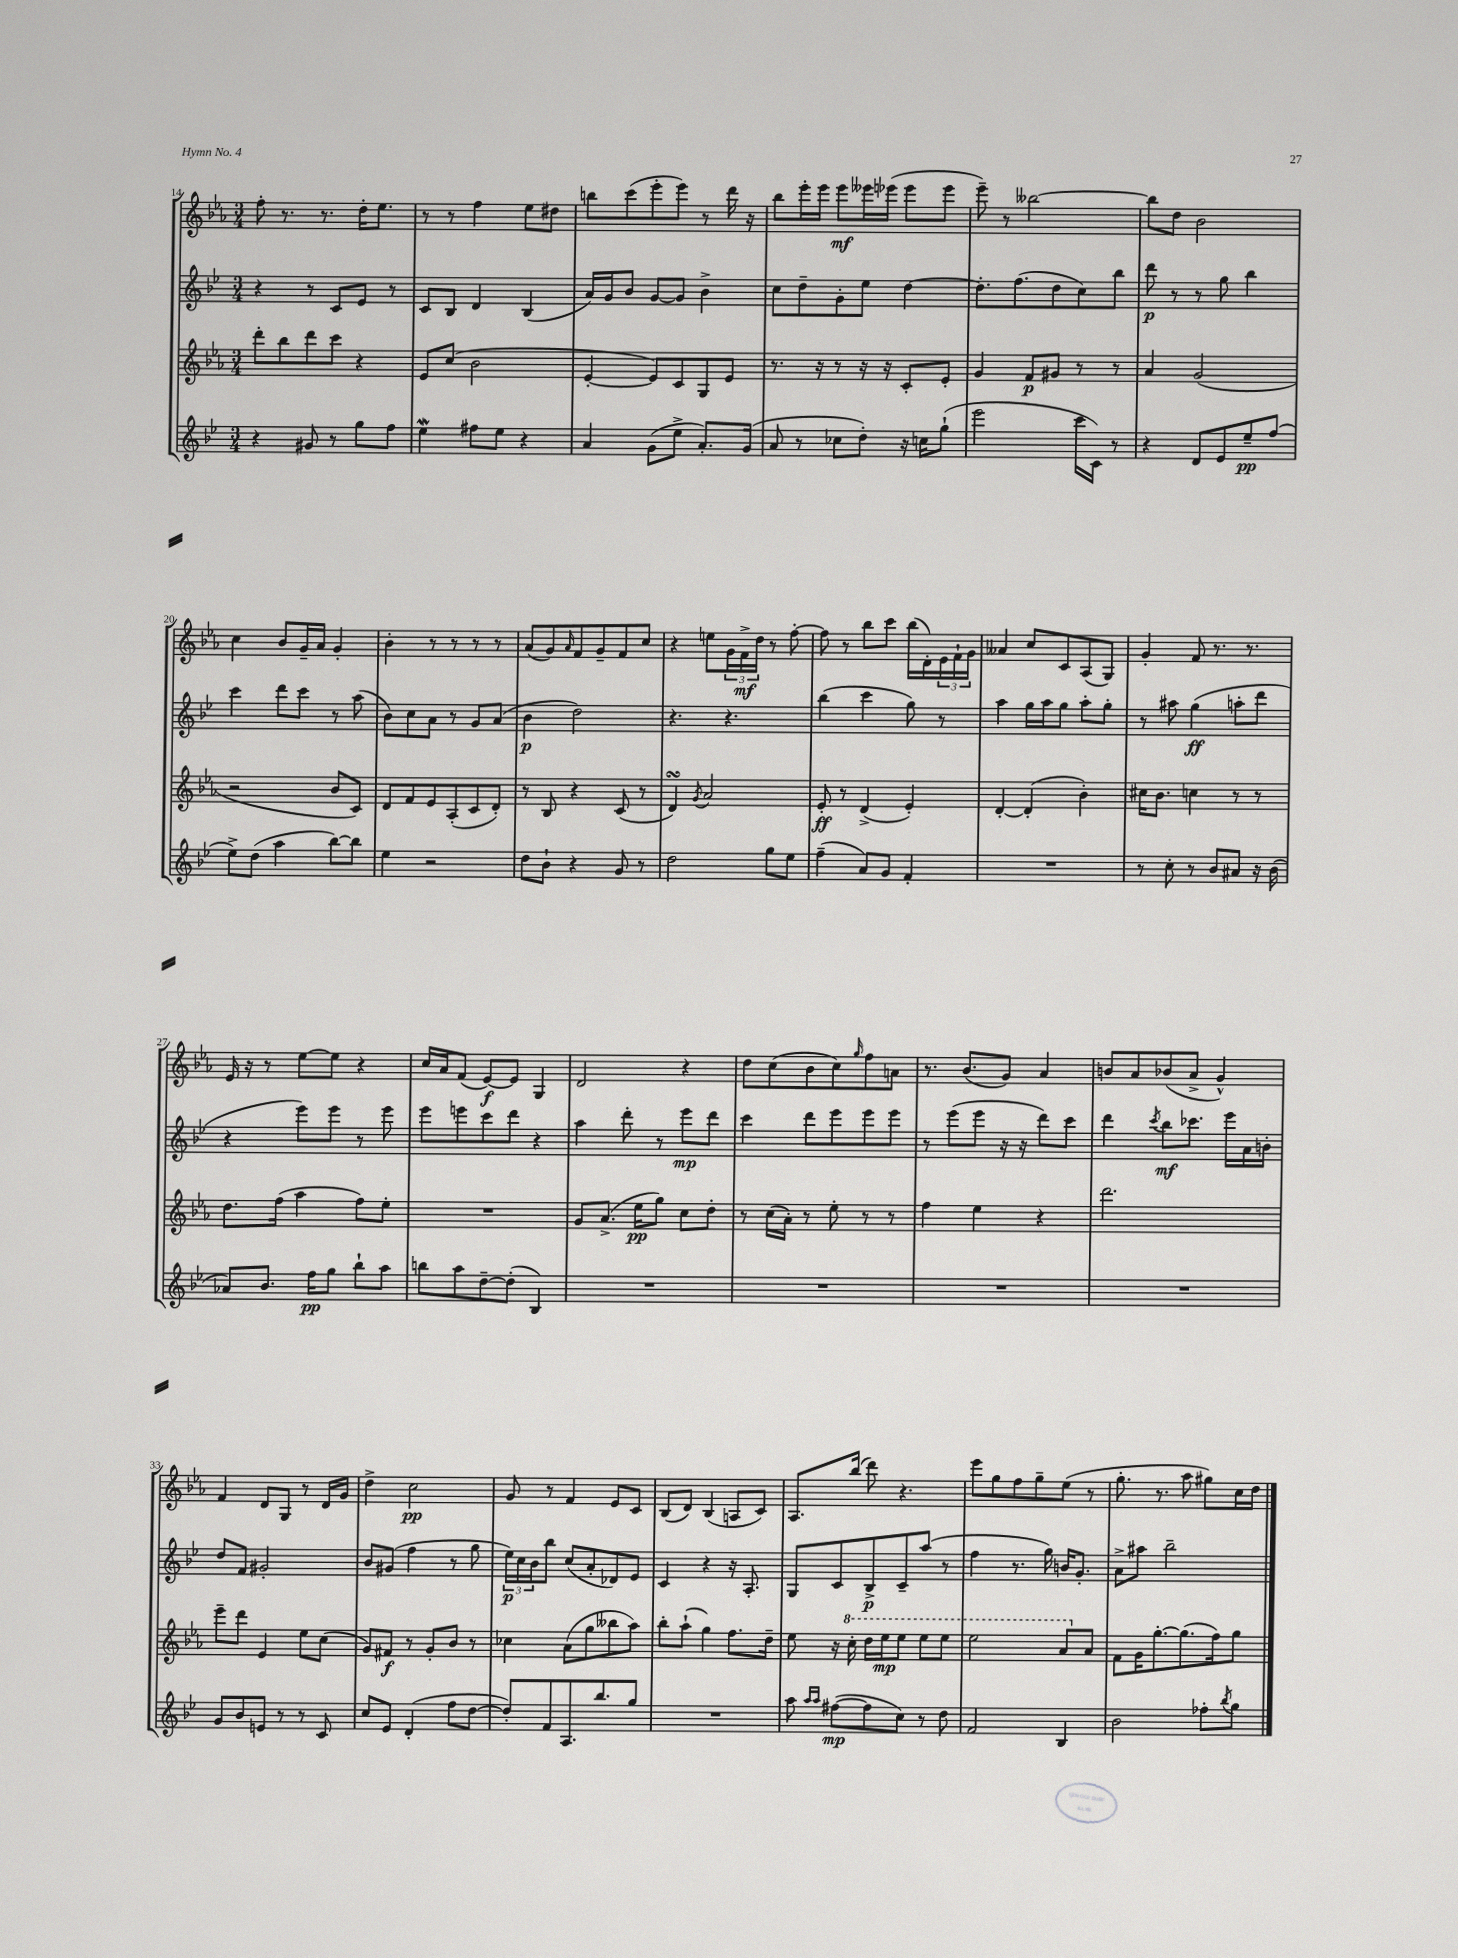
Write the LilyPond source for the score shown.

<<
\new StaffGroup <<
\new Staff = "s0" {
    \clef treble \key ees \major \numericTimeSignature \time 3/4
    f''8-. r8. r8. d''16-. ees''8. |
    r8 r8 f''4 ees''8 dis''8 |
    b''8 c'''8( ees'''8-. ees'''8) r8 d'''16 r16 |
    bes''8 ees'''16-. ees'''16 ees'''8\mf eeses'''16 ees'''16( ees'''8 ees'''8 |
    ees'''8--) r8 beses''2~ |
    beses''8 d''8 bes'2 |
    c''4 bes'8 g'16-- aes'16 g'4-. |
    bes'4-. r8 r8 r8 r8 |
    aes'8( g'8) \grace { aes'16 } f'8 g'8-- f'8 c''8 |
    r4 e''8 \tuplet 3/2 { g'16 f'16->\mf d''16 } r8 f''8~-. |
    f''8 r8 bes''8 c'''8 bes''16( d'16-.) \tuplet 3/2 { ees'16 f'16-! g'16 } |
    aeses'4 c''8 c'8 aes8( g8) |
    g'4-. f'8 r8. r8. |
    ees'16 r16 r8 ees''8~ ees''8 r4 |
    c''16 aes'16 f'8( ees'8~\f) ees'8 g4 |
    d'2 r4 |
    d''8 c''8( bes'8 c''8) \grace { g''16 } f''8 a'8 |
    r8. bes'8.( g'8) aes'4 |
    b'8 aes'8 bes'8( aes'8-> g'4-^) |
    f'4 d'8 g8 r8 d'16 g'16 |
    d''4-> c''2\pp |
    g'8 r8 f'4 ees'8 c'8 |
    bes8( d'8) bes4( a8 c'8) |
    aes8. bes''16( d'''8) r4. |
    ees'''8 g''8 f''8 g''8-- ees''8( r8 |
    g''8.-. r8. aes''8 gis''8) c''16 d''16 \bar "|." |
}
\new Staff = "s1" {
    \clef treble \key bes \major \numericTimeSignature \time 3/4
    r4 r8 c'8 ees'8 r8 |
    c'8 bes8 d'4 bes4( |
    a'16) g'16 bes'8 g'8~ g'8 bes'4-> |
    c''8 d''8-- g'8-. ees''8 d''4~ |
    d''8.-. f''8.( d''8 c''8) bes''8 |
    d'''8\p r8 r8 g''8 bes''4 |
    c'''4 d'''8 c'''8 r8 a''8( |
    bes'8) c''8 a'8 r8 g'8 a'8( |
    bes'4\p d''2) |
    r4. r4. |
    bes''4( c'''4 g''8) r8 |
    a''4 g''16 a''16 g''8 a''8-. g''8-. |
    r8 ais''8 g''4\ff( a''8-. d'''8 |
    r4 ees'''8) ees'''8 r8 ees'''8 |
    ees'''8 e'''8 c'''8 d'''8 r4 |
    a''4 d'''8-. r8 ees'''8\mp d'''8 |
    c'''4 d'''8 ees'''8 ees'''8 ees'''8 |
    r8 ees'''8( ees'''8 r16 r16 d'''8) c'''8 |
    d'''4 \acciaccatura { c'''8 } bes''8\mf ces'''8. ees'''16 a'16 b'16-. |
    d''8 f'8 gis'2-. |
    bes'8 gis'8( f''4 r8 g''8 |
    \tuplet 3/2 { ees''16\p) c''16 bes'16 } bes''8 c''8( a'8-. des'8) ees'8 |
    c'4 r4 r16 a8.-. |
    g8 c'8 bes8->\p c'8-- a''8( r8 |
    f''4 r8. g''16) b'16 g'8.-. |
    a'8-> ais''8 bes''2-- \bar "|." |
}
\new Staff = "s2" {
    \clef treble \key ees \major \numericTimeSignature \time 3/4
    d'''8-. bes''8 d'''8 c'''8 r4 |
    ees'8 c''8( bes'2 |
    ees'4~-. ees'8) c'8 g8 ees'8 |
    r8. r16 r8 r16 r16 c'8-. ees'8-. |
    g'4 f'8\p gis'8 r8 r8 |
    aes'4 g'2( |
    r2 bes'8 c'8) |
    d'8 f'8 ees'8 aes8-.( c'8 d'8-.) |
    r8 bes8 r4 c'8( r8 |
    d'4\turn) \acciaccatura { g'8 } aes'2 |
    ees'8-.\ff r8 d'4->( ees'4-.) |
    d'4~-. d'4-.( bes'4-.) |
    cis''16 bes'8. c''4 r8 r8 |
    d''8. f''16( aes''4 f''8) ees''8-. |
    R2. |
    g'8 aes'8.->( ees''16\pp g''8) c''8 d''8-. |
    r8 c''16( aes'16-.) r8 ees''8-. r8 r8 |
    f''4 ees''4 r4 |
    d'''2. |
    ees'''8-- d'''8 ees'4 ees''8 c''8( |
    g'8) fis'8\f r8 g'8-. bes'8 r8 |
    ces''4 aes'8( g''8 beses''8 aes''8) |
    bes''8-. aes''8-!( g''4) f''8. d''16-- |
    ees''8 r16 \ottava #1 c'''16-. d'''16 ees'''16\mp ees'''8 ees'''8 ees'''8 |
    ees'''2 aes''8 \ottava #0 aes'8 |
    f'8 g'16 g''8.~-. g''8.( f''16) g''8 \bar "|." |
}
\new Staff = "s3" {
    \clef treble \key bes \major \numericTimeSignature \time 3/4
    r4 gis'8 r8 g''8 f''8 |
    ees''4\mordent fis''8 ees''8 r4 |
    a'4 g'8( ees''8-> a'8.-.) g'16( |
    a'8 r8 ces''8 d''8-.) r16 c''16 g''8-!( |
    ees'''2 c'''16 c'16) r8 |
    r4 d'8 ees'8 ees''8--\pp f''8( |
    ees''8->) d''8( a''4 bes''8~) bes''8 |
    ees''4 r2 |
    d''8 bes'8-! r4 g'8 r8 |
    d''2 g''8 ees''8 |
    f''4--( a'8) g'8 f'4-. |
    R2. |
    r8 c''8-. r8 bes'8 ais'8 r16 bes'16( |
    aes'8) bes'8. f''16\pp g''8 bes''8-! a''8 |
    b''8 a''8 d''8~-- d''8-.( bes4) |
    R2. |
    R2. |
    R2. |
    R2. |
    g'8 bes'8 e'8 r8 r8 c'8 |
    c''8 ees'8 d'4-.( f''8 d''8~ |
    d''8-.) f'8 a8. bes''8. g''8 |
    R2. |
    a''8 \grace { a''16 a''16 } fis''8~\mp( fis''8 c''8) r8 d''8 |
    f'2 bes4 |
    bes'2 fes''8-. \acciaccatura { bes''8 } g''8 \bar "|." |
}
>>
>>
\layout { \context { \Score currentBarNumber = #14 } }
